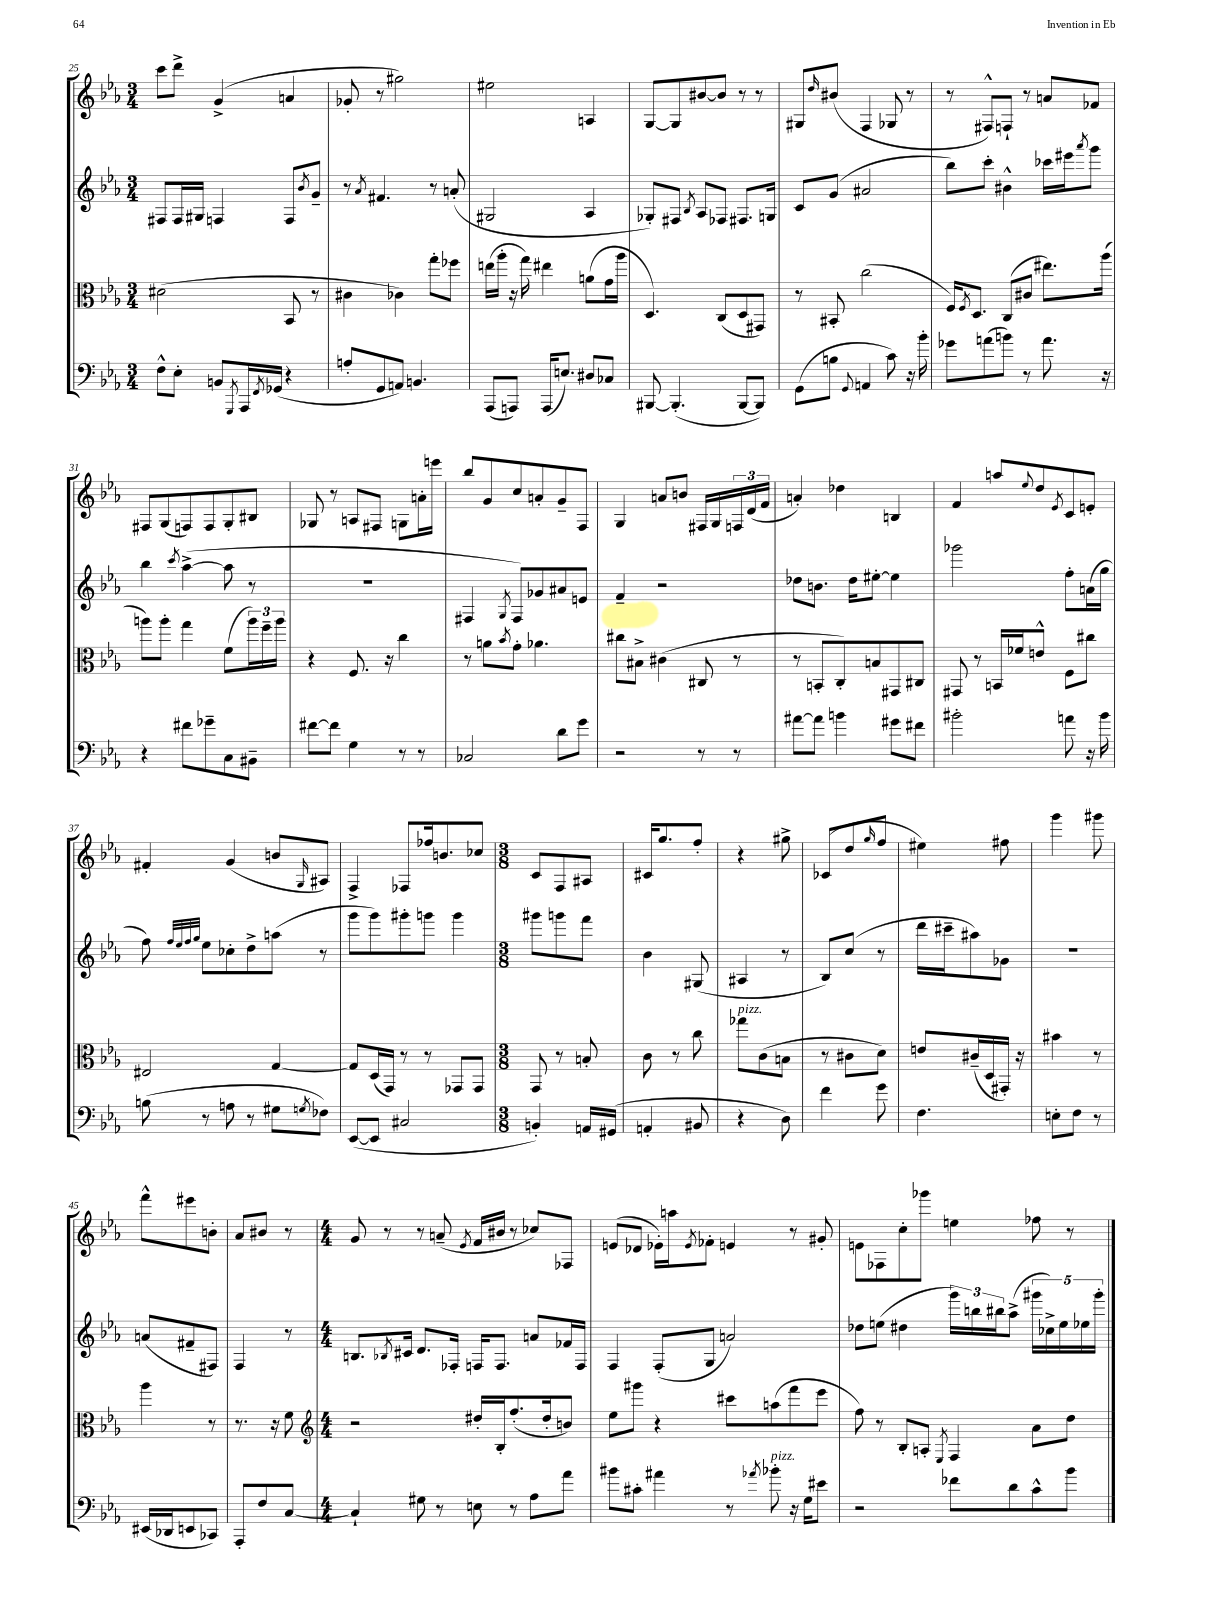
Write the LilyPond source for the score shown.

<<
\new StaffGroup <<
\new Staff = "s0" {
    \clef treble \key ees \major \numericTimeSignature \time 3/4
    c'''8 d'''8-> g'4->( a'4 |
    ges'8-. r8 gis''2) |
    eis''2 a4 |
    g8~ g8 bis'8~ bis'8 r8 r8 |
    gis8 \grace { d''16 } bis'8( f4 ges8 r8 |
    r8 fis8-^) f8-! r8 a'8 fes'8 |
    fis8 g8( f8) f8 g8-. bis8 |
    ges8 r8 a8 fis8 g8 a'16-. e'''16 |
    bes''8 g'8 c''8 a'8-. g'8-- f8 |
    g4 a'8 b'8 fis16 g16 \tuplet 3/2 { f16 d'16( f'16 } |
    a'4-.) des''4 b4 |
    f'4 a''8 \appoggiatura { ees''8 } d''8 \acciaccatura { ees'8 } c'8 e'8-. |
    fis'4-. g'4( b'8 \grace { g16 } ais8) |
    f4-> fes8 fes''16 b'8. ces''8 |
    \numericTimeSignature \time 3/8 c'8 f8 ais8 |
    cis'16 g''8. f''8-. |
    r4 gis''8-> |
    ces'8( d''8 \grace { g''16 } f''8 |
    eis''4) fis''8 |
    g'''4 gis'''8 |
    f'''8-^ eis'''8 b'8-. |
    aes'8 bis'8 r8 |
    \numericTimeSignature \time 4/4 g'8 r8 r8 a'8--( \acciaccatura { ees'8 } f'16 bis'16 r8 ces''8) fes8 |
    e'8( des'8 ees'16-.) a''16 \acciaccatura { ees'8 } fes'8-. e'4 r8 gis'8-. |
    e'8 fes8 c''8-. ges'''8 e''4 fes''8 r8 \bar "|." |
}
\new Staff = "s1" {
    \clef treble \key ees \major \numericTimeSignature \time 3/4
    fis8 fis16 gis16 f4 f8 \acciaccatura { bes'8 } g'8-- |
    r8 \acciaccatura { aes'8 } fis'4. r8 a'8-.( |
    gis2 aes4 |
    ges8-.) fis8 \acciaccatura { bes8 } aes8 fes8 fis8. g16 |
    c'8 g'8( ais'2 |
    bes''8) c'''8-. bis'4-^ ces'''16 eis'''16 \acciaccatura { aes'''8 } g'''8 |
    bes''4 \acciaccatura { c'''8 } aes''4~->( aes''8 r8 |
    R2. |
    fis4 \acciaccatura { g8 } fis8) ges'8 ais'8 e'8 |
    f'4-- r2 |
    des''8 b'8. des''16 eis''8~-. eis''4 |
    ges'''2 f''8-. a'16( g''16 |
    f''8) \grace { f''32 ees''32 f''32 g''32 } ees''8 ces''8-. d''8-> a''8( r8 |
    g'''8 g'''8) gis'''8-. g'''8 g'''4 |
    \numericTimeSignature \time 3/8 gis'''8 g'''8 f'''8 |
    bes'4 gis8( |
    ais4 r8 |
    bes8) c''8( r8 |
    d'''16 cis'''16-- ais''8) ges'8 |
    R4. |
    a'8( fis'8-- fis8) |
    f4 r8 |
    \numericTimeSignature \time 4/4 b8. \acciaccatura { bes8 } cis'16 d'8. fes16-. f16 f8. a'8 fes'16 f16 |
    f4 f8-.( g8 a'2) |
    des''8 e''8( dis''4 \tuplet 3/2 { g'''16) b''16 bis''16 } aes''8->( \tuplet 5/4 { gis'''16 ces''16->) e''16 ees''16 gis'''16-. } \bar "|." |
}
\new Staff = "s2" {
    \clef alto \key ees \major \numericTimeSignature \time 3/4
    dis'2( bes,8 r8 |
    cis'4 ces'4) g''8-. fes''8 |
    e''16( aes''16-. r16 g''16) eis''4 a'8( g'16 aes''16 |
    d4.) c8( d8 gis,8) |
    r8 bis,8-. c''2( |
    f16) \acciaccatura { f8 } d8. c8( cis'8 eis''8.) aes''16( |
    a''8) a''8-. g''4 f'8( \tuplet 3/2 { a''16) f''16-- a''16 } |
    r4 f8. r16 c''4 |
    r8 a'8 \acciaccatura { bes'8 } g'8-. aes'4. |
    cis''8 bis8-> cis'4( cis8 r8 |
    r8 b,8-. c8-.) b8 gis,8 cis8 |
    gis,8 r8 b,16 fes'16 e'8-^ f8 cis''8 |
    eis2 g4~ |
    g8 d16( g,16) r8 r8 ges,8 ges,8 |
    \numericTimeSignature \time 3/8 g,8 r8 b8-. |
    c'8 r8 c''8 |
    ges''8^\markup { \italic "pizz." } c'8( b8 |
    r8 cis'8 d'8) |
    e'8 cis'16--( d16 gis,16-.) r16 |
    bis'4 r8 |
    aes''4 r8 |
    r8. r16 f'8 |
    \numericTimeSignature \time 4/4 \clef treble r2 dis''16-. bes16-. f''8.-.( dis''16-. b'8) |
    ees''8 gis'''8 r4 cis'''8 a''8( f'''8 ees'''8 |
    f''8) r8 bes8-. a8-. \acciaccatura { ees8 } f4 aes'8 d''8 \bar "|." |
}
\new Staff = "s3" {
    \clef bass \key ees \major \numericTimeSignature \time 3/4
    f8-^ ees8-. b,8 \acciaccatura { g,,8 } aes,,16 \acciaccatura { f,8 } ges,16( r4 |
    a8-. g,8 a,8) b,4. |
    aes,,8( a,,8) a,,16( e8.) dis8 ces8 |
    bis,,8~ bis,,4.-.( bis,,8~ bis,,8) |
    g,8( b8 \appoggiatura { g,8 } a,4 c'8) r16 bes'16-. |
    ges'8 a'8( b'8) r8 a'8. r16 |
    r4 fis'8 ges'8-- c8 bis,8-- |
    fis'8~ fis'8 g4 r8 r8 |
    ces2 d'8 g'8 |
    r2 r8 r8 |
    ais'8~ ais'8 b'4 gis'8 fis'8 |
    bis'2-. a'8 r16 bis'16 |
    b8( r8 a8 r8 gis8 \acciaccatura { g8 } fes8) |
    ees,8~( ees,8 cis2 |
    \numericTimeSignature \time 3/8 b,4-.) a,16 gis,16( |
    a,4-. bis,8 |
    r4 d8) |
    f'4 g'8 |
    f4. |
    e8-. f8 r8 |
    eis,16( des,16 e,8 ces,8) |
    aes,,8-. f8 c8~ |
    \numericTimeSignature \time 4/4 c4-! gis8 r8 e8 r8 aes8 aes'8 |
    bis'8 cis'8-. ais'4 r8 \acciaccatura { aes'8 } bes'8-.^\markup { \italic "pizz." } r16 g16 eis'8 |
    r2 fes'8 d'8 c'8-^ bes'8 \bar "|." |
}
>>
>>
\layout { \context { \Score currentBarNumber = #25 } }
